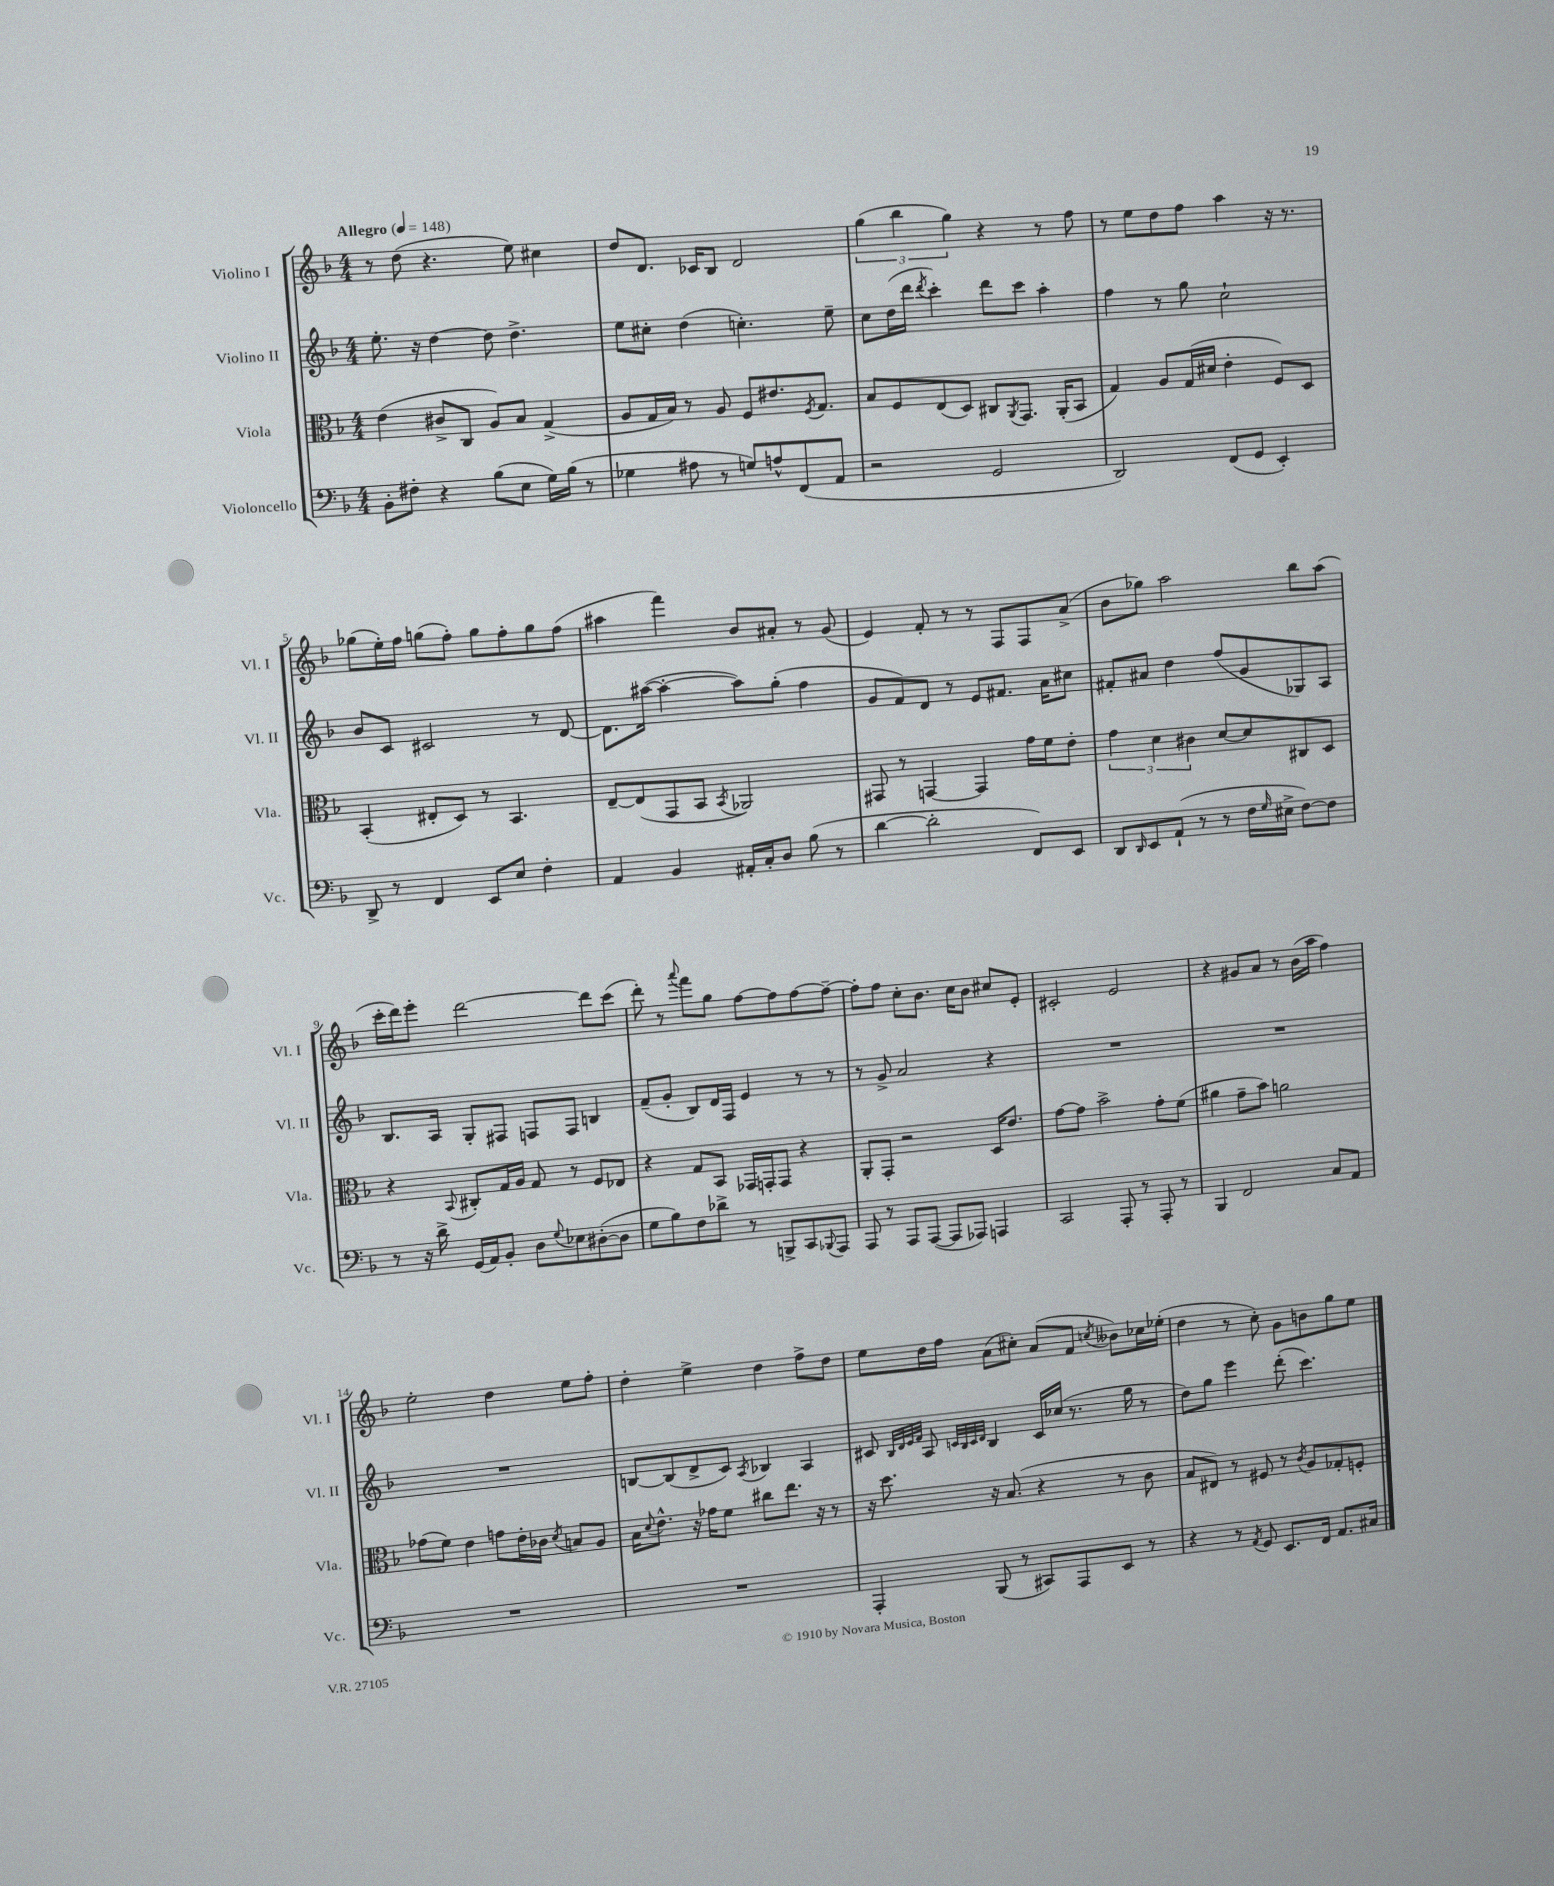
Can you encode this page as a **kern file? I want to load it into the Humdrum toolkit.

**kern	**kern	**kern	**kern
*part4	*part3	*part2	*part1
*staff4	*staff3	*staff2	*staff1
*I"Violoncello	*I"Viola	*I"Violino II	*I"Violino I
*I'Vc.	*I'Vla.	*I'Vl. II	*I'Vl. I
*clefF4	*clefC3	*clefG2	*clefG2
*k[b-]	*k[b-]	*k[b-]	*k[b-]
*M4/4	*M4/4	*M4/4	*M4/4
*MM148	*MM148	*MM148	*MM148
=1	=1	=1	=1
!	!	!	!LO:TX:a:B:t=Allegro
8BB-'\L	(4e\	8.ee'\	8r
8F#X'\J	.	.	(8dd\
.	.	16r	.
4r	8c#X^/L	[4dd\	4.r
.	8C/J	.	.
(8B-\L	8A/L)	8dd\]	.
8E\J	8B-/J	4.dd^\	8ee\)
16G\LL)	(4G^/	.	4cc#X\
(16B-\JJ	.	.	.
8r	.	.	.
=2	=2	=2	=2
4G-X\	8A/L	8ee\L	8dd/L
.	16G/L	8cc#X'\J	8.d/J
.	16B-/JJ)	.	.
8A#X\	8r	(4dd\	.
.	.	.	16c-X/KL
8r	8A/	.	8B-/J
8Gn/L)	8F/L	4.ccn'\)	2d/
8An^^/	8.e#X/	.	.
(8FF/	.	.	.
.	8qF/	.	.
.	8.G/J	.	.
8AA/J	.	8ee~\	.
=3	=3	=3	=3
2r	8B-/L	8cc\L	(6gg\
.	8F/	(16dd\L	.
.	.	.	6bb-\
.	.	16ddd\JJ	.
.	.	8qddd/	.
.	(8E/	4ccc'\)	.
.	.	.	6gg\)
.	8D/J)	.	.
2GG/	8C#X/L	8ddd\L	4r
.	8qAA/	.	.
.	8.GG/J	8ccc\J	.
.	.	4aa'\	8r
.	(16AA'/KL	.	.
.	8BB-/J	.	8ff\
=4	=4	=4	=4
2DD/)	4G/)	4ff\	8r
.	.	.	8ee\L
.	8A/L	8r	8dd\
.	(16G/L	8gg\	8ff\J
.	16d#X/JJ	.	.
(8FF/L	4e'\	2cc`\	4aa\
8GG/J	.	.	.
4EE'/)	8F/L)	.	16r
.	.	.	8.r
.	8D/J	.	.
!!LO:LB:g=z
=5	=5	=5	=5
8DD^/	(4BB-'/	8b-/L	(8gg-X\L
8r	.	8c/J	16ee'\L)
.	.	.	16ff\JJ
4FF/	8E#X'/L	2c#X/	(8ggn\L
.	8D/J)	.	8ff'\J)
8EE/L	8r	.	8gg\L
8E/J	4.BB-/	.	8ff'\
4F'\	.	8r	8gg\
.	.	[8d/	(8ff\J
=6	=6	=6	=6
4AA/	[8E~/L	8.d\L]	4aa#X\
.	(8E/]	.	.
.	.	([16aa#X\Jk	.
4BB-/	8GG/	4aa#'\_	4fff\)
.	8BB-/J	.	.
.	8qBB-/	.	.
16AA#X'/LL	2AA-X/)	8aa#\L])	8b-/L
16C'/J	.	.	.
8D/J	.	(8gg'\J	8a#X'/J
(8B-\	.	4ff\	8r
8r	.	.	(8g/
=7	=7	=7	=7
[4d\	8GG#X/	8g/L	4e/)
.	8r	8f/)	.
2d'\]	[4GGn/	8d/J	8f'/
.	.	8r	8r
.	4GG/]	8e/L	8r
.	.	8.f#X/J	8F/L
8FF/L)	16g\LL	.	8F/
.	16f\J	16a\KL	.
8EE/J	8e'\J	8cc#X\J	(8a^/J
=8	=8	=8	=8
8DD/L	6g\	8f#X'/L	8b-\L
16qqDD/	.	.	.
8EE/	.	8a#X/J	8gg-X\J)
.	6d\	.	.
(8AA`/J	.	4dd\	2aa\
.	6c#X\	.	.
8r	.	.	.
8r	[8d/L	(8ff/L	.
16F\LL	8d/]	8g/	.
16qqG/	.	.	.
16E#X^\JJ	.	.	.
[8F\L)	8C#X/	8G-X/)	8bb-\L
8F\J]	8D/J	8A/J	(8aa\J
!!LO:LB:g=z
=9	=9	=9	=9
8r	4r	8.B-/L	16ccc'\LL
.	.	.	16ddd\J)
16r	.	.	8eee'\J
16d^\	.	16A/Jk	.
.	8qqBB-/	.	.
(16GG/LL	8C#X'/L	8G'/L	[2ddd\
16AA/J)	.	.	.
8BB-'/J	16G/L	8F#X/J	.
.	16A/JJ	.	.
8D\L	8G/	8Fn/L	.
8qqG/	.	.	.
8E-X\	8r	8F/J	.
([8D#X'\	8F/L	4Bn/	8ddd\L]
8D#\J]	8E-X/J	.	(8ccc\J
=10	=10	=10	=10
8G\L	4r	(8f~/L	8ddd'\)
8B-\)	.	8g'/J	8r
.	.	.	8qqaaa/
8F\	8G/L	8B-/L)	8fff\L
8d-X^\J	8BB-/J	16d/L	8gg\J
.	.	16F/JJ	.
8r	16GG-X/LL	4e/	[8ff\L
.	16GGn'/J	.	.
8BBBn^/L	8GG/J	.	8ff\]
8CC/	4r	8r	[8ff\
8qqBBB-X/	.	.	.
8AAA/J	.	8r	8ff~\J_
=11	=11	=11	=11
8AAA/	8AA'/L	8r	8ff'\L]
8r	8GG'/J	8g^/	8ff\J
8AAA/L	2r	2a/	8cc'\L
([8AAA/J	.	.	8.b-\J
8AAA/L]	.	.	.
.	.	.	16cc\KL
8AAA-X/J)	.	.	8b-\J
4AAAn/	16D/KL	4r	8cc#X/L
.	8.e/J	.	.
.	.	.	8e'/J
=12	=12	=12	=12
2CC/	[8g\L	1r	2c#X'/
.	8g\J]	.	.
.	2b-^\	.	.
8AAA'/	.	.	2e/
8r	.	.	.
8AAA'/	8g'\L	.	.
8r	(8f\J	.	.
=13	=13	=13	=13
4BBB-/	4a#X\	1r	4r
2FF/	8g~\L	.	8g#X/L
.	8b-\J)	.	8a/J
.	2an\	.	8r
.	.	.	(16b-\LL
.	.	.	16aa\JJ
8C/L	.	.	4ff\)
8AA/J	.	.	.
!!LO:LB:g=z
=14	=14	=14	=14
1r	(8g-X\L	1r	2ee'\
.	8f\J)	.	.
.	4e\	.	.
.	8gn\L	.	4dd\
.	16e'\L	.	.
.	16c-X\JJ	.	.
.	8qd/	.	.
.	8Bn/L	.	8ee\L
.	8A/J	.	8ff'\J
=15	=15	=15	=15
1r	16B-\KL	[8Bn/L	4dd'\
.	8qqd/	.	.
.	8.e^^\J	.	.
.	.	(8B/]	.
.	16r	8d^/	4ee^\
.	16g-X\KL	.	.
.	8f\J	8c/J)	.
.	.	8qA/	.
.	8cc#X\L	4B-X/	4dd\
.	8.ee\J	.	.
.	.	4A/	8ff^\L
.	16r	.	.
.	8r	.	8dd\J
=16	=16	=16	=16
4AAA'/	16r	8c#X/	8ee\L
.	8.dd\	.	.
.	.	32qqB-/LLL	.
.	.	32qqd/	.
.	.	32qqe/	.
.	.	32qqf/JJJ	.
.	.	8A/	16dd\L
.	.	.	16ff\JJ
.	.	32qqcn/LLL	.
.	.	32qqB-/	.
.	.	32qqc/	.
.	.	32qqd/JJJ	.
(8BBB-/	16r	4B-/	(8a\L
.	(8.B-/	.	.
8r	.	.	8cc#X'\J)
8CC#X/L)	4r	16c/LL	(8a/L
.	.	(16cc-X/JJ	.
8AAA/	.	8.r	8f/J
.	.	.	8qccn/
8EE/J	8r	.	8b--X\L)
.	.	16gg\	.
8r	8c\	8r	16cc-X\L
.	.	.	(16ee-X'\JJ
=17	=17	=17	=17
4r	8B-/L	8dd\L)	4dd\
.	8E#X/J)	8gg\J	.
8r	8r	4eee\	8r
8qAA/	.	.	.
8GG/	8F#X/	.	8cc'\)
8.EE/L	8r	(8ddd'\	8g\L
.	8qc/	.	.
.	8A/L	4.ccc\)	8bn\
16FF/Jk	.	.	.
8.AA/L	8G-X'/	.	8gg\
.	8Fn'/J	.	8ee\J
16C#X/Jk	.	.	.
==	==	==	==
*-	*-	*-	*-
